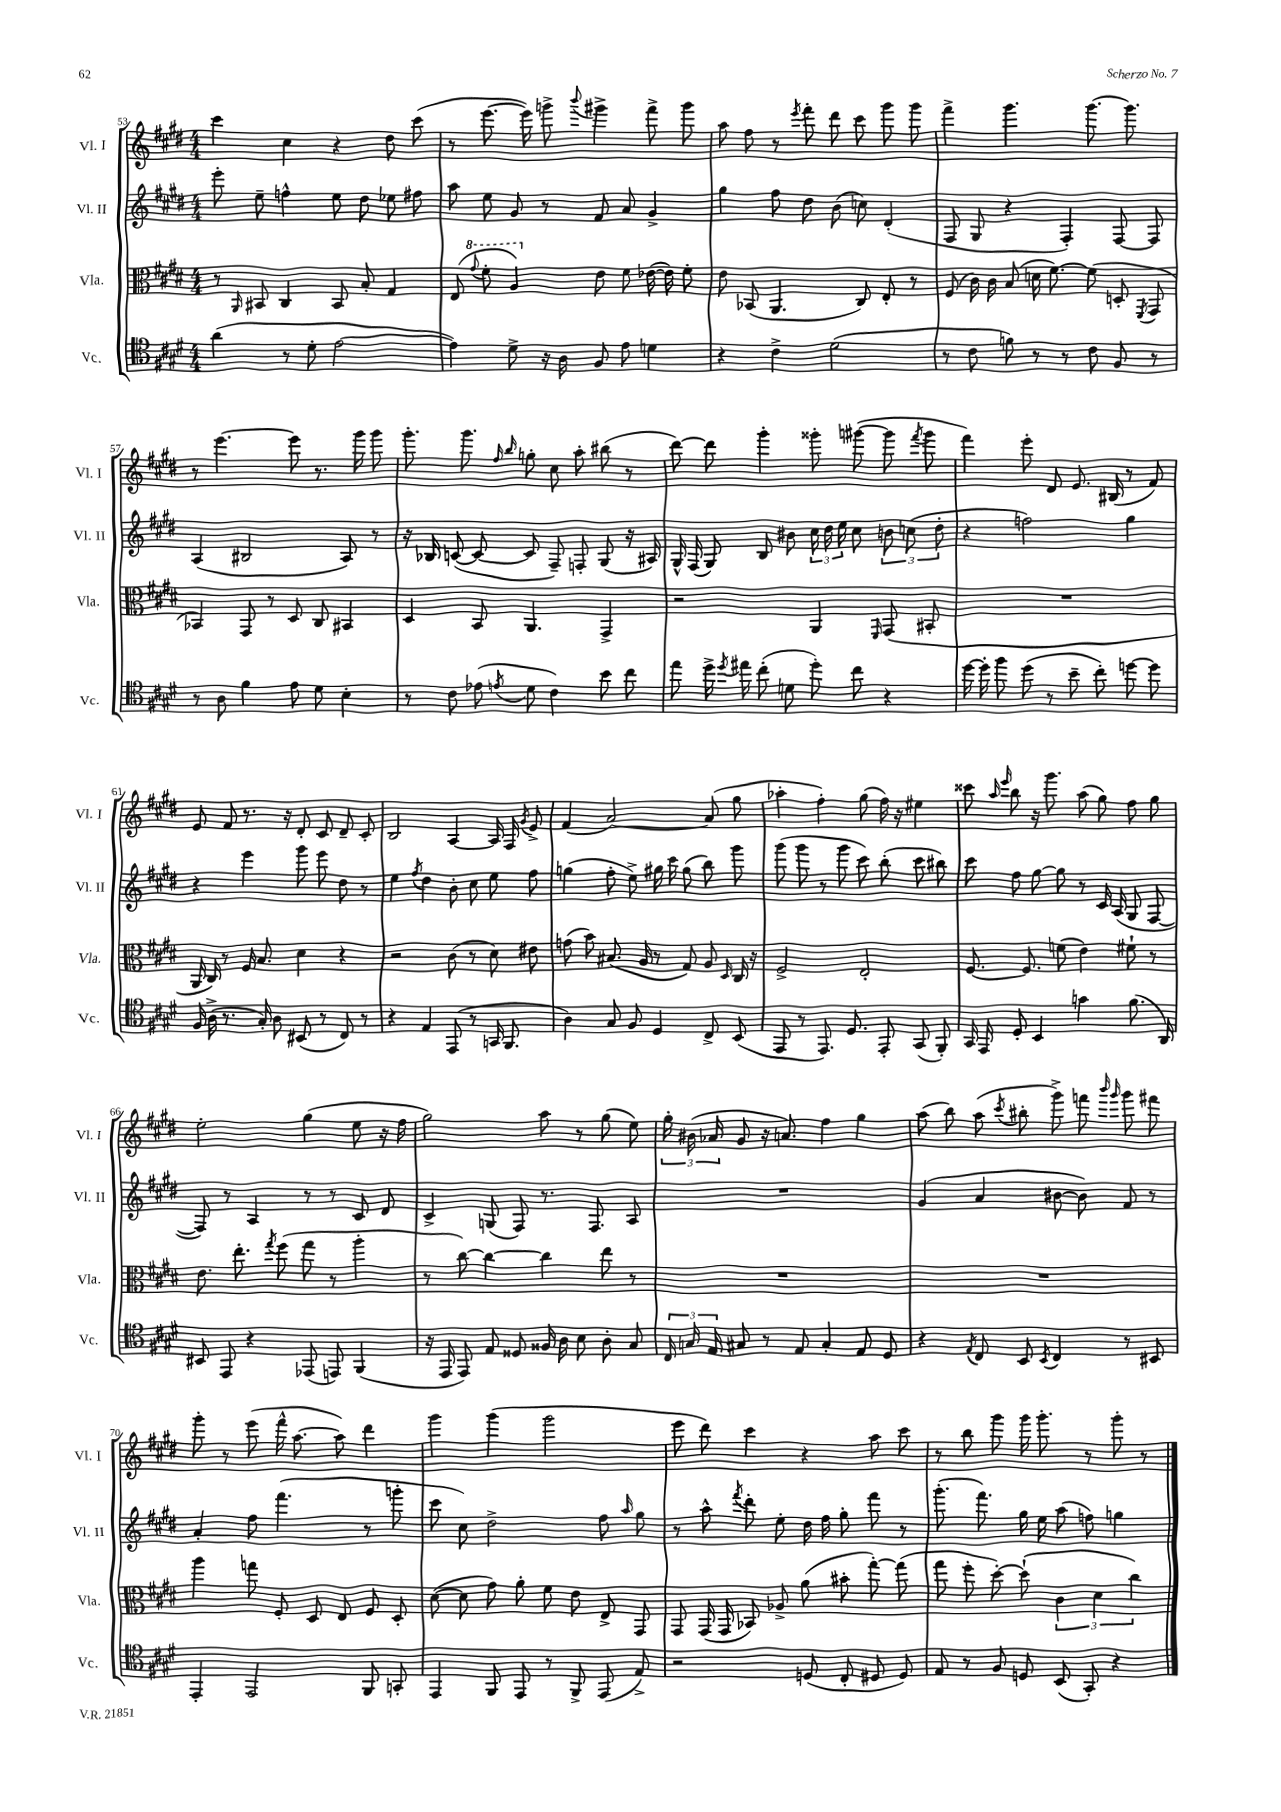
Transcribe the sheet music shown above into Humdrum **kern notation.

**kern	**kern	**kern	**kern
*staff4	*staff3	*staff2	*staff1
*clefC4	*clefC3	*clefG2	*clefG2
*k[f#c#g#d#]	*k[f#c#g#d#]	*k[f#c#g#d#]	*k[f#c#g#d#]
*M4/4	*M4/4	*M4/4	*M4/4
(4a\	8r	8eee'\	4ccc#\
.	16qqAA/	.	.
.	8BB#/	8ee~\	.
8r	4C#/	4ff^^\	4cc#\
8d#'\	.	.	.
[2e\	8BB#/	8ee\	4r
.	8B'/	8dd#\	.
.	4G#/	8ee-\	8dd#\
.	.	8ff#\	(8ccc#\
=	=	=	=
4e\])	(8E/	8aa\	8r
.	8qqgg#/	.	.
.	8ff#'\	8ee\	[8.eee\
8d#^\	4a/)	8g#/	.
.	.	.	16eee\])
16r	.	8r	8ggg^\
16A\	.	.	.
.	.	.	8qqbbb/
8F#/	8e\	8f#/	4ggg#^\
8e\	8f#\	8a/	.
4d\	([16e-\	4g#^/	8fff#^\
.	16e-\])	.	.
.	8f#'\	.	8ggg#\
=	=	=	=
4r	8e\	4gg#\	8aa\
.	(8BB-/	.	8ff#\
4c#^\	4.AA/	8ff#\	8r
.	.	.	8qeee/
.	.	8dd#\	8fff#'\
(2d#\	.	(8b\	8ddd#\
.	8C#/)	8cc\)	8ccc#\
.	8E'/	(4d#'/	8ggg#\
.	8r	.	8ggg#\
=	=	=	=
8r	(8F#/	8F#/	4fff#^\
8c#\	16c#\)	8G#/	.
.	16c#\	.	.
8f\)	(8B/	4r	4.ggg#\
8r	16d\	.	.
.	[8.f#\)	.	.
8r	.	4F#'/)	.
8c#\	(8f#\]	.	[8.ggg#\
8F#/	8D'/	[8F#/	.
.	.	.	8.ggg#\]
.	8qFF#/	.	.
8r	8GG#/	8F#/]	.
=	=	=	=
8r	4BB-/)	(4A/	8r
8A\	.	.	[4.eee\
4f#\	8GG#/	2B#/	.
.	8r	.	.
8e\	8D#/	.	8eee\]
8d#\	8C#/	.	8.r
4B'\	4BB#/	8A/)	.
.	.	.	16ggg#\
.	.	8r	8ggg#\
=	=	=	=
8r	4D#/	16r	8.ggg#'\
.	.	16B-/	.
8c#\	.	([8c/	.
.	.	.	8.ggg#\
(8e-\	8BB/	8c/_	.
.	.	.	16qqff#/
8qe/	.	.	16qqbb/
8d#\	4.AA/	8c/]	8gg'\
4c#\)	.	8F#~/)	8cc#\
.	.	8F'/	8aa'\
8b\	4GG#^/	(8G#/	(8bb#\
8cc#\	.	16r	8r
.	.	16A#/)	.
=	=	=	=
8ee\	2r	16G#^^/	[8ddd#\)
.	.	(16F#/	.
16dd#^\	.	8G#/)	8ddd#\]
8qdd#/	.	.	.
16ee#\	.	.	.
(8cc#'\	.	8B/	4ggg#'\
8d\	.	8b#\	.
8dd#'\)	4AA/	24cc#\	8ggg##'\
.	.	24dd#\	.
.	.	24ee\	.
8cc#\	.	8cc#\	([8ggg#\
.	16qqFF#/	.	.
4r	(8GG#/	12b\	8ggg#\]
.	.	(12cc\	.
.	.	.	8qfff#/
.	8BB#'/	.	8ggg#\
.	.	12dd#'\	.
=	=	=	=
[16dd#\	1r	4r	4fff#\)
16dd#'\]	.	.	.
8ff#\	.	.	.
(8dd#\	.	2ff\)	8eee'\
8r	.	.	8d#/
8b~\	.	.	8.e/
8cc#'\)	.	.	.
.	.	.	(16B#/
[8dd\	.	4gg#\	8r
8dd\]	.	.	8f#/)
=	=	=	=
16F#/	16AA/	4r	8e/
(16A^\	16C#/)	.	.
8.r	8r	.	8f#/
.	16F#/	4eee\	8.r
16G#'/)	8.B/	.	.
8A\	.	.	.
.	.	.	16r
(8BB#/	4d#\	8ggg#\	8d#'/
8r	.	8eee\	8c#/
8C#/)	4r	8dd#\	8d#~/
8r	.	8r	8c#'/
=	=	=	=
4r	2r	4ee\	2B/
.	.	8qff#/	.
4E/	.	4dd#\	.
(8EE/	(8c#\	8b'\	[4A/
8r	8r	8cc#\	.
16GG/	8d#\)	8ee\	16A/]
8.FF#/	.	.	16F#/
.	.	.	8qg#/
.	8e#\	8ff#\	8e^/
=	=	=	=
4A\)	(8g\	(4gg\	(4f#/
.	8b\)	.	.
8G#/	(8.B#/	8ff#'\	[2a/)
8F#/	.	8ee^\)	.
.	16A/	.	.
4D#/	8r	16gg#\	.
.	.	16ccc#\	.
.	8G#/)	(8gg#\	.
8C#^/	8A/	8bb\)	(8a/]
.	16qqD#/	.	.
(8BB/	16C#/	8ggg#\	8gg#\
.	16r	.	.
=	=	=	=
8EE/	2F#^/	(8ggg#\	4aa-'\
8r	.	8ggg#\	.
8.EE/)	.	8r	4ff#'\)
.	.	8ggg#\	.
8.D#/	.	.	.
.	2E'/	8ccc#\)	(8gg#\
8EE'/	.	(8bb'\	16ff#\)
.	.	.	16r
(8GG#/	.	8ccc#\	4ee#\
8FF#'/)	.	8bb#\)	.
=	=	=	=
16GG#/	[8.F#/	8ccc#\	8ccc##\
16EE/	.	.	.
.	.	.	16qqaa/
.	.	.	16qqeee/
8D#'/	.	8ff#\	8bb\
.	8.F#/]	.	.
4BB/	.	[8gg#\	16r
.	.	.	8.ggg#\
.	(8f\	8gg#\]	.
4g\	4e\)	8r	(8aa\
.	.	16c#/	8gg#\)
.	.	(16A/	.
(8.f#\	8f#`\	8G#/	8ff#\
.	8r	[8F#/	8gg#\
16AA/)	.	.	.
=	=	=	=
8BB#/	8.e\	8F#/])	2ee'\
8EE/	.	8r	.
.	8.ee'\	.	.
4r	.	4A/	.
.	8qgg#/	.	.
.	(8ff#\	.	.
(8EE-/	8gg#\	8r	(4gg#\
8EE/)	8r	8r	.
(4FF#/	4aa'\	8c#/	8ee\
.	.	8d#/	16r
.	.	.	16ff#\
=	=	=	=
16r	8r	4c#^/	2gg#\)
16EE/	.	.	.
8EE/)	[8cc#\)	.	.
8E/	4cc#\_	(8G/	.
8D##/	.	8F#/)	.
16F##/	4cc#\]	8.r	8aa\
16A\	.	.	.
8B\	.	.	8r
.	.	8.F#/	.
8A'\	8ee\	.	(8gg#\
8G#/	8r	8A/	8ee\)
=	=	=	=
24C#/	1r	1r	24gg#'\
24G/	.	.	(24b#\
24E/	.	.	24a-/
8G#/	.	.	8g#/
8r	.	.	16r
.	.	.	8.a/)
8E/	.	.	.
4G#'/	.	.	4ff#\
8E/	.	.	4gg#\
8D#/	.	.	.
=	=	=	=
4r	1r	(4g#/	(8aa\
.	.	.	8bb\)
8qE/	.	.	.
8C#/	.	4a/	(8aa\
.	.	.	8qccc#/
8BB/	.	.	8bb#'\
8qBB/	.	.	.
4C#/	.	[8b#\	8ggg#^\)
.	.	8b#\])	8fff\
.	.	.	16qqbbb/
.	.	.	16qqggg#/
8r	.	8f#/	8ggg#\
8BB#/	.	8r	8fff#\
=	=	=	=
4EE'/	4aa\	4a'/	8ggg#'\
.	.	.	8r
2EE/	8gg\	8ff#\	(8eee\
.	8F#'/	(4.fff#\	16fff#^^\
.	.	.	[8.aa\
.	8D#/	.	.
.	8E/	.	8aa\])
8FF#/	8F#/	8r	4ddd#\
8GG'/	8D#'/	8ggg'\	.
=	=	=	=
4EE/	([8d#\	8ccc#\	4ggg#\
.	8d#\]	8cc#\)	.
8FF#/	8g#\)	2dd#^\	(4ggg#\
8EE/	8a'\	.	.
8r	8f#\	.	2ggg#\
8FF#^/	8e\	.	.
(8EE/	8E^/	8ff#\	.
.	.	16qqaa/	.
8E^/)	8GG#/	8gg#\	.
=	=	=	=
2r	8GG#/	8r	8eee\
.	(16GG#/	8aa^^\	8ddd#\)
.	16GG#/	.	.
.	.	8qfff#/	.
.	8BB-/)	8ddd#'\	4ccc#\
.	8A-^/	8ee'\	.
(8D/	(8a\	16dd#\	4r
.	.	16ff#\	.
8C#'/	8b#'\	8gg#'\	.
8D#/	[8gg#'\)	8fff#\	8aa\
8D#/)	(8gg#\]	8r	8ccc#\
=	=	=	=
8E/	8gg#\	(8.ggg#'\	8r
8r	8ff#'\	.	8bb\
.	.	8.fff#\)	.
8F#/	[8dd#'\)	.	8ggg#\
8D/	(8dd#`\]	16gg#\	16ggg#\
.	.	16ee\	8.ggg#'\
(8BB/	6c#\	(8aa\	.
8GG#'/)	.	8ff\)	8r
.	6d#\	.	.
4r	.	4gg\	8ggg#'\
.	6cc#\)	.	.
.	.	.	8r
==	==	==	==
*-	*-	*-	*-
